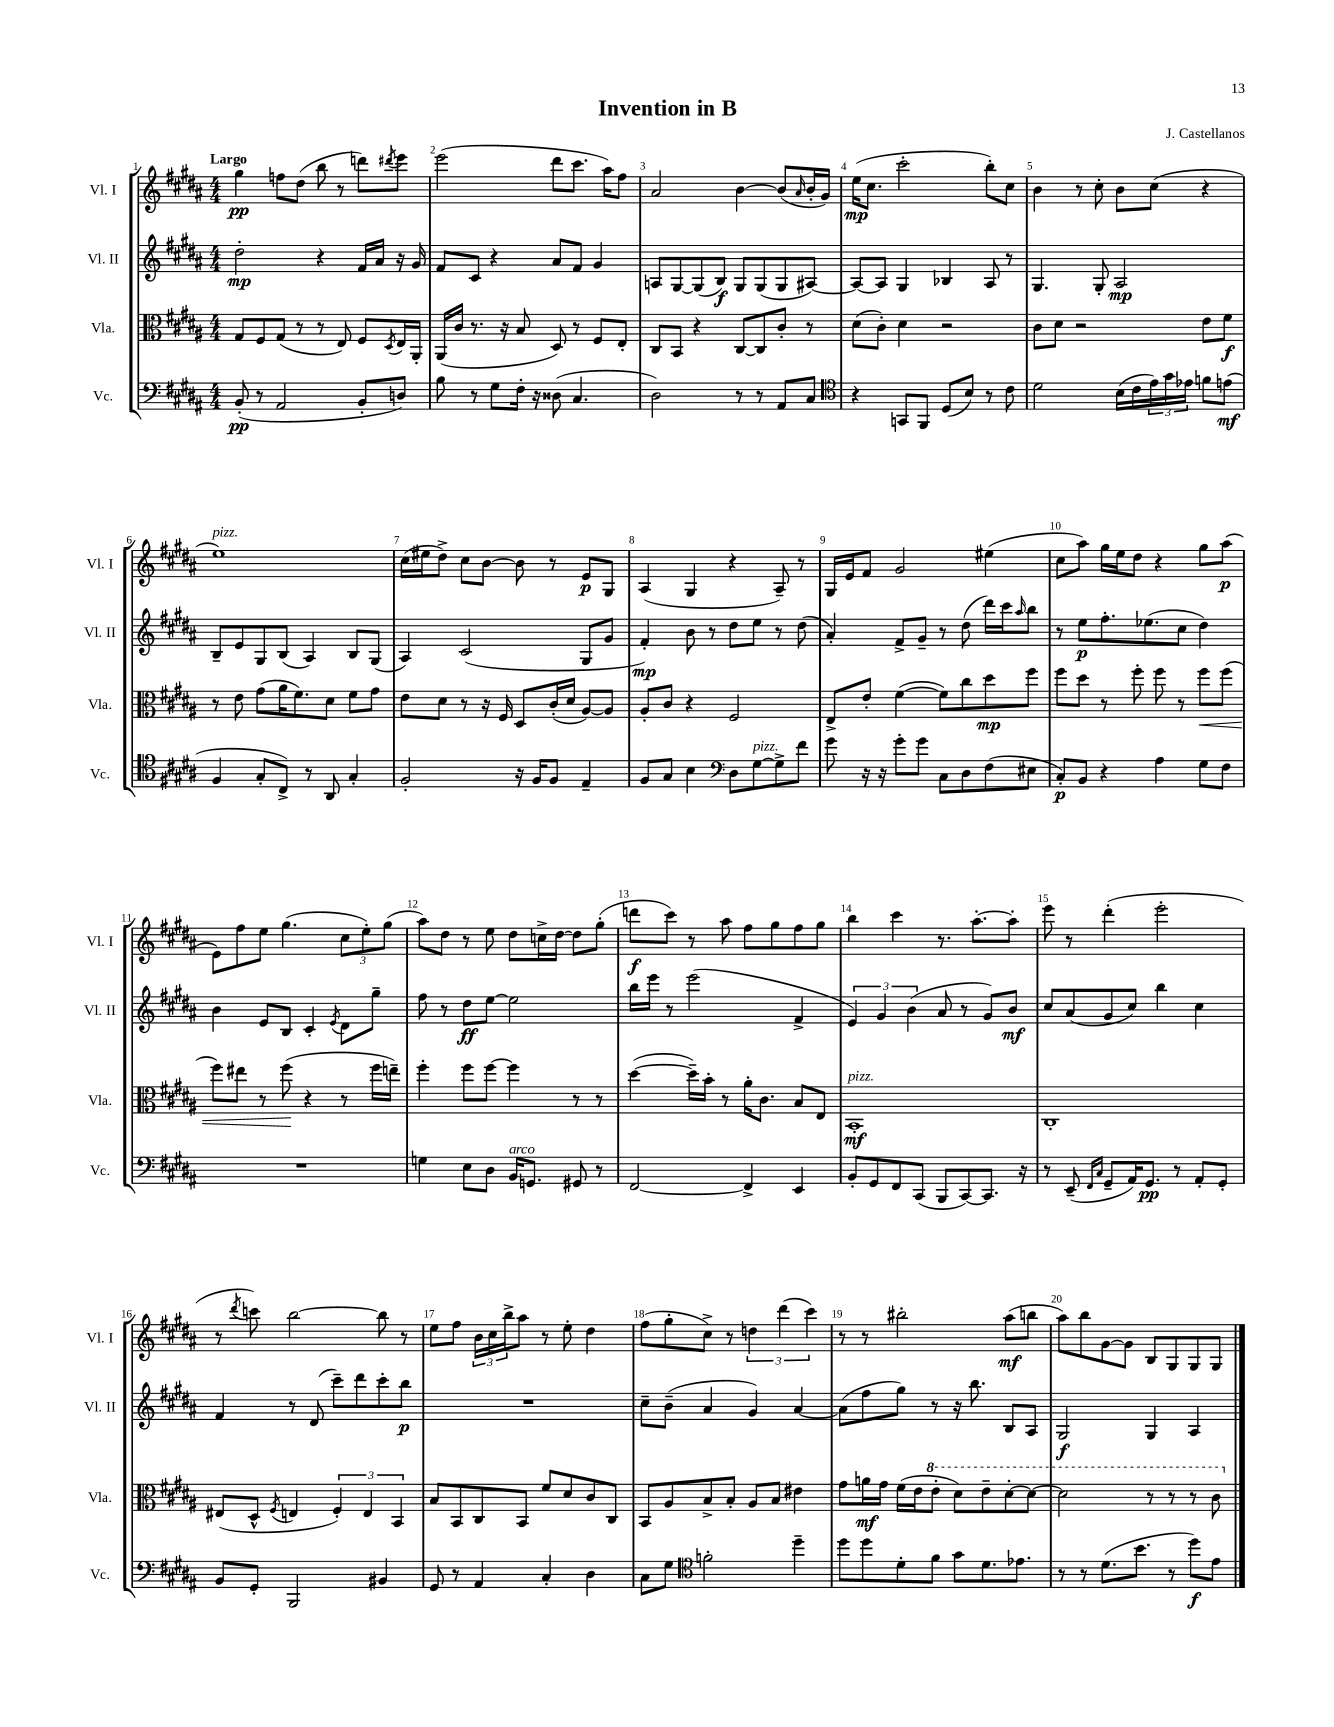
\header { title = "Invention in B" composer = "J. Castellanos" }
<<
\new StaffGroup <<
\new Staff = "s0" \with { instrumentName = "Vl. I" shortInstrumentName = "Vl. I" } {
    \clef treble \key b \major \numericTimeSignature \time 4/4 \tempo "Largo"
    gis''4\pp f''8 dis''8( b''8 r8 d'''8) \acciaccatura { dis'''8 } e'''8 |
    e'''2( dis'''8 cis'''8. ais''16) fis''8 |
    ais'2 b'4~ b'8( \grace { ais'16 } b'16-. gis'16) |
    e''16\mp( cis''8. cis'''2-. b''8-.) cis''8 |
    b'4 r8 cis''8-. b'8 cis''8( r4 |
    e''1^\markup { \italic "pizz." }) |
    cis''16( eis''16 dis''8->) cis''8 b'8~ b'8 r8 e'8\p gis8 |
    ais4( gis4 r4 ais8--) r8 |
    gis16 e'16 fis'8 gis'2 eis''4( |
    cis''8 ais''8) gis''16 e''16 dis''8 r4 gis''8 ais''8\p( |
    e'8) fis''8 e''8 gis''4.( \tuplet 3/2 { cis''8 e''8-.) gis''8( } |
    ais''8) dis''8 r8 e''8 dis''8 c''16-> dis''16~ dis''8 gis''8-.( |
    d'''8\f cis'''8) r8 ais''8 fis''8 gis''8 fis''8 gis''8 |
    b''4 cis'''4 r8. ais''8.~-. ais''8-. |
    e'''8 r8 dis'''4-.( e'''2-. |
    r8 \acciaccatura { dis'''8 } c'''8) b''2~ b''8 r8 |
    e''8 fis''8 \tuplet 3/2 { b'16 cis''16 b''16-> } ais''8 r8 e''8-. dis''4 |
    fis''8( gis''8-. cis''8->) r8 \tuplet 3/2 { d''4 dis'''4( cis'''4) } |
    r8 r8 bis''2-. ais''8\mf( b''8 |
    ais''8) b''8 gis'8~ gis'8 b8 gis8 gis8 gis8 \bar "|." |
}
\new Staff = "s1" \with { instrumentName = "Vl. II" shortInstrumentName = "Vl. II" } {
    \clef treble \key b \major \numericTimeSignature \time 4/4
    dis''2-.\mp r4 fis'16 ais'16 r16 gis'16 |
    fis'8 cis'8 r4 ais'8 fis'8 gis'4 |
    a8 gis8~ gis8( b8\f) gis8 gis8( gis8 ais8~) |
    ais8~ ais8 gis4 bes4 ais8 r8 |
    gis4. gis8-. ais2\mp |
    b8-- e'8 gis8 b8( ais4) b8 gis8( |
    ais4) cis'2( gis8 gis'8 |
    fis'4-.\mp) b'8 r8 dis''8 e''8 r8 dis''8( |
    ais'4-.) fis'8-> gis'8-- r8 dis''8( dis'''16) cis'''16 \grace { ais''16 } b''8 |
    r8 e''8\p fis''8.-. ees''8.( cis''8 dis''4) |
    b'4 e'8 b8 cis'4-. \acciaccatura { e'8 } dis'8 gis''8-- |
    fis''8 r8 dis''8\ff e''8~ e''2 |
    b''16 e'''16 r8 e'''2( fis'4-> |
    \tuplet 3/2 { e'4) gis'4 b'4( } ais'8 r8 gis'8) b'8\mf |
    cis''8 ais'8( gis'8 cis''8) b''4 cis''4 |
    fis'4 r8 dis'8( cis'''8--) dis'''8 cis'''8-. b''8\p |
    R1 |
    cis''8-- b'8--( ais'4 gis'4) ais'4~ |
    ais'8( fis''8 gis''8) r8 r16 b''8. b8 ais8 |
    gis2\f gis4 ais4 \bar "|." |
}
\new Staff = "s2" \with { instrumentName = "Vla." shortInstrumentName = "Vla." } {
    \clef alto \key b \major \numericTimeSignature \time 4/4
    gis8 fis8 gis8( r8 r8 e8) fis8 \acciaccatura { dis8 } e16 ais,16-. |
    ais,16( cis'16 r8. r16 b8 dis8) r8 fis8 e8-. |
    cis8 b,8 r4 cis8~ cis8 cis'8-. r8 |
    dis'8( cis'8-.) dis'4 r2 |
    cis'8 dis'8 r2 e'8 fis'8\f |
    r8 e'8 gis'8( ais'16 fis'8.) dis'8 fis'8 gis'8 |
    e'8 dis'8 r8 r16 fis16 dis8 cis'16-.( dis'16 ais8~) ais8 |
    ais8-. cis'8 r4 fis2 |
    e8-> e'8-. fis'4~( fis'8) cis''8 dis''8\mp fis''8 |
    fis''8 dis''8 r8 fis''8-. fis''8 r8 fis''8\< fis''8( |
    fis''8) eis''8 r8 fis''8\!( r4 r8 fis''16 e''16--) |
    fis''4-. fis''8 fis''8~ fis''4 r8 r8 |
    dis''4~( dis''16--) b'16-. r8 ais'16-. cis'8. b8 e8 |
    b,1-.\mf^\markup { \italic "pizz." } |
    cis1-. |
    eis8( dis8-^ \acciaccatura { fis8 } e4 \tuplet 3/2 { fis4-.) e4 b,4 } |
    b8 b,8 cis8 b,8 fis'8 dis'8 cis'8 cis8 |
    b,8 ais8 b8-> b8-. ais8 b8 eis'4 |
    gis'8 a'16\mf gis'16 fis'16( e'16 \ottava #1 e''8-. dis''8) e''8-- dis''8~-. dis''8~ |
    dis''2 r8 r8 r8 cis''8 \ottava #0 \bar "|." |
}
\new Staff = "s3" \with { instrumentName = "Vc." shortInstrumentName = "Vc." } {
    \clef bass \key b \major \numericTimeSignature \time 4/4
    b,8-.\pp( r8 ais,2 b,8-. d8) |
    b8 r8 gis8 fis16-. r16 disis8( cis4. |
    dis2) r8 r8 ais,8 cis8 |
    \clef tenor r4 g,8 fis,8 dis8( b8) r8 cis'8 |
    dis'2 b16( cis'16 \tuplet 3/2 { e'16) gis'16 ees'16 } f'8 e'8\mf( |
    fis4 gis8-. cis8->) r8 ais,8 gis4-. |
    fis2-. r16 fis16 fis8 e4-- |
    fis8 gis8 b4 \clef bass dis8 gis8~^\markup { \italic "pizz." } gis8-> fis'8 |
    gis'8 r16 r16 gis'8-. gis'8 cis8 dis8 fis8( eis8 |
    cis8-.\p) b,8 r4 ais4 gis8 fis8 |
    R1 |
    g4 e8 dis8 b,16^\markup { \italic "arco" } g,8. gis,8 r8 |
    fis,2~ fis,4-> e,4 |
    b,8-. gis,8 fis,8 cis,8( b,,8 cis,8~) cis,8. r16 |
    r8 e,8--( \grace { fis,16 cis16 } gis,8-- ais,16) gis,8.\pp r8 ais,8-. gis,8-. |
    b,8 gis,8-. b,,2 bis,4 |
    gis,8 r8 ais,4 cis4-. dis4 |
    cis8 gis8 \clef tenor f'2-. dis''4-- |
    dis''8 dis''8 dis'8-. fis'8 gis'8 dis'8. ees'8. |
    r8 r8 dis'8.( b'8. r8 dis''8\f) e'8 \bar "|." |
}
>>
>>
\layout { \context { \Score \override BarNumber.break-visibility = ##(#f #t #t) barNumberVisibility = #all-bar-numbers-visible } }
